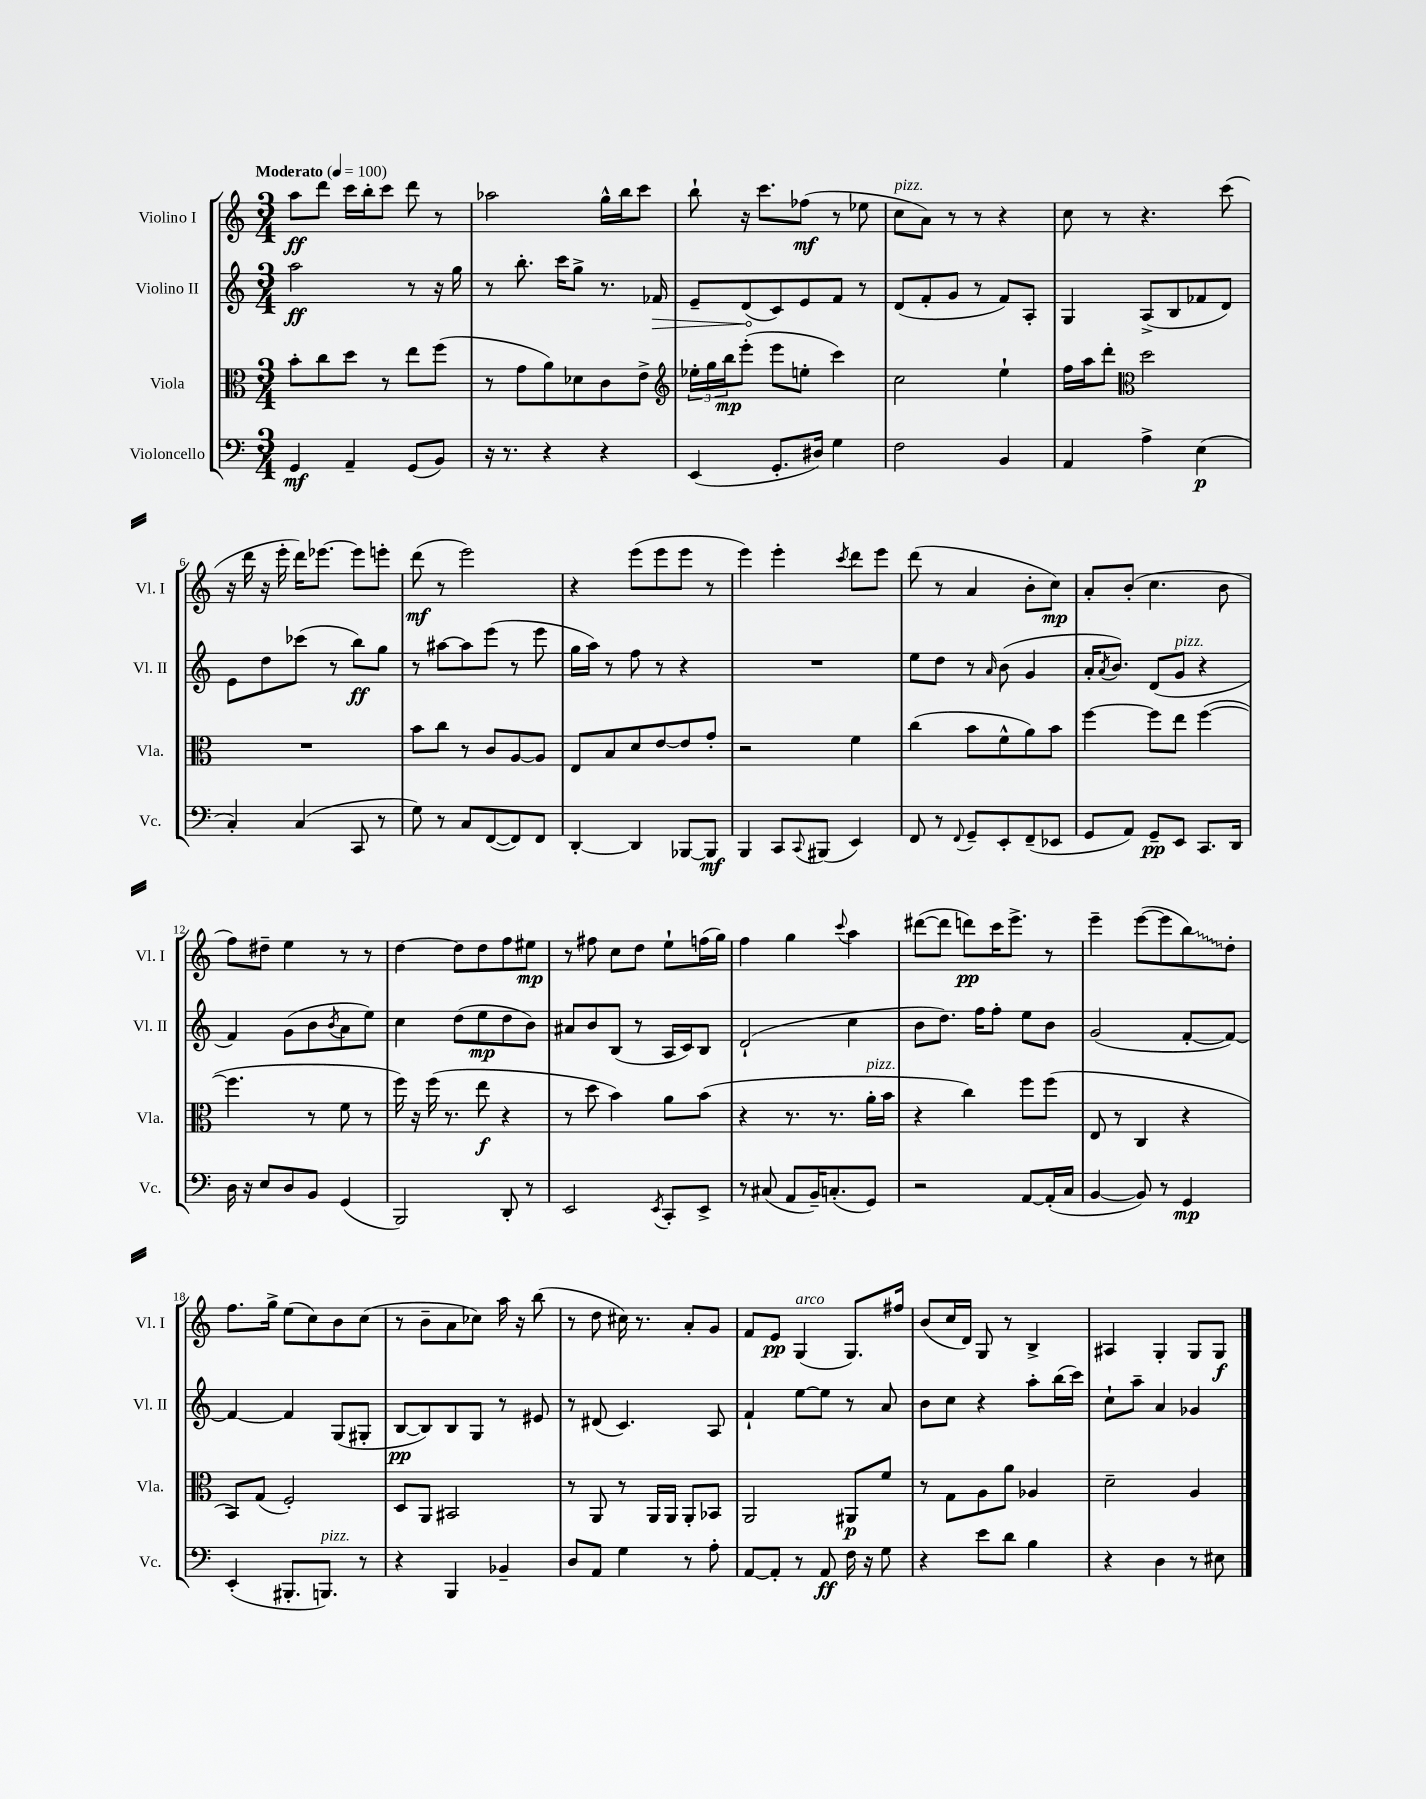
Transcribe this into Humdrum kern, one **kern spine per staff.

**kern	**kern	**kern	**kern
*staff4	*staff3	*staff2	*staff1
*clefF4	*clefC3	*clefG2	*clefG2
*k[]	*k[]	*k[]	*k[]
*M3/4	*M3/4	*M3/4	*M3/4
*MM100	*MM100	*MM100	*MM100
4GG	8b'	2aa	8aa
.	8cc	.	8ddd
4AA~	8dd	.	16ccc
.	.	.	16bb'
.	8r	.	8ccc
(8GG	8ee	8r	8ddd
8BB)	(8ff	16r	8r
.	.	16gg	.
=	=	=	=
16r	8r	8r	2aa-
8.r	.	.	.
.	8g	8.bb'	.
4r	8a)	.	.
.	.	16ccc	.
.	8d-	8gg^	.
4r	8c	8.r	16gg^^
.	.	.	16bb
.	8e^	.	8ccc
.	.	16f-	.
=	=	=	=
*	*clefG2	*	*
(4EE	24ee-'	8e~	8bb`
.	24gg	.	.
.	24bb	.	.
.	(8eee'	(8d	16r
.	.	.	8.ccc
8.GG'	8eee	8c)	.
.	8ee'	8e	(8ff-
16D#)	.	.	.
4G	4ccc)	8f	8r
.	.	8r	8ee-
=	=	=	=
2F	2cc	(8d	8cc
.	.	8f'	8a)
.	.	8g	8r
.	.	8r	8r
4BB	4ee`	8f)	4r
.	.	8A'	.
=	=	=	=
4AA	16ff	4G	8cc
.	16aa	.	.
.	8ddd'	.	8r
*	*clefC3	*	*
4A^	2dd	(8A^	4.r
.	.	8B	.
(4E	.	8f-	.
.	.	8d)	(8ccc
=	=	=	=
4C')	2.r	8e	16r
.	.	.	16ddd
.	.	8dd	16r
.	.	.	16eee'
(4C	.	(8ccc-	16ddd)
.	.	.	[8.eee-
.	.	8r	.
8CC	.	8bb)	8eee-]
8r	.	8gg	8eee'
=	=	=	=
8G)	8b	8r	(8ddd
8r	8cc	[8aa#	8r
8C	8r	8aa#]	2eee)
([8FF	8c	(8eee	.
8FF])	[8A	8r	.
8FF	8A]	8eee	.
=	=	=	=
[4DD'	8E	16gg	4r
.	.	16aa)	.
.	8B	8r	.
4DD]	8d	8ff	(8eee
.	[8e	8r	8eee
[8BBB-	8e]	4r	8eee
8BBB-]	8g'	.	8r
=	=	=	=
4BBB	2r	2.r	4eee)
8CC	.	.	4eee'
8qqCC	.	.	.
(8BBB#	.	.	.
.	.	.	8qccc
4EE)	4f	.	8ddd
.	.	.	8eee
=	=	=	=
8FF	(4cc	8ee	(8ddd
8r	.	8dd	8r
8qqFF	.	.	.
8GG~	8b	8r	4a
.	.	16qqa	.
8EE'	8f^^	(8b	.
(8FF~	8a)	4g	8b'
8EE-	8b	.	8cc)
=	=	=	=
8GG	[4ff	16a'	8a'
.	.	8qa	.
.	.	8.b)	.
8AA)	.	.	(8b'
8GG~	8ff]	(8d	4.cc
8EE	8ee	8g	.
8.CC	([4ff	4r	.
.	.	.	8b
16DD	.	.	.
=	=	=	=
16D	4.ff]	4f)	8ff)
16r	.	.	.
8E	.	.	8dd#~
8D	.	(8g	4ee
8BB	8r	8b	.
.	.	8qb	.
(4GG	8f	8a	8r
.	8r	8ee)	8r
=	=	=	=
2BBB)	16ff)	4cc	[4dd
.	16r	.	.
.	(16ff	.	.
.	8.r	.	.
.	.	(8dd	8dd]
.	8ee	8ee	8dd
8DD'	4r	8dd	8ff
8r	.	8b)	8ee#
=	=	=	=
2EE	8r	8a#	8r
.	8dd	8b	8ff#
.	4b)	(8B	8cc
.	.	8r	8dd
8qEE	.	.	.
8CC'	8a	16A	8ee`
.	.	16c)	.
8EE^	(8b	8B	(16ff
.	.	.	16gg)
=	=	=	=
8r	4r	(2d`	4ff
(8C#	.	.	.
8AA	8.r	.	4gg
16BB~)	.	.	.
(8.C'	8.r	.	.
.	.	.	8qqccc
.	.	4cc	4aa
8GG)	16a'	.	.
.	16b	.	.
=	=	=	=
2r	4r	8b	([8ddd#
.	.	8.dd)	8ddd#]
.	4cc)	.	8ddd)
.	.	16ff	.
.	.	8ff'	16ccc
.	.	.	8.eee^
[8AA	8ff	8ee	.
(16AA']	(8ff	8b	8r
16C	.	.	.
=	=	=	=
[4BB	8E	(2g	4eee~
.	8r	.	.
8BB])	4C	.	([8eee
8r	.	.	8eee]
4GG	4r	[8f'	8bb)
.	.	8f_)	8dd'
=	=	=	=
(4EE'	8BB)	4f_	8.ff
.	(8G	.	.
.	.	.	16gg^
8.BBB#'	2F')	4f]	(8ee
.	.	.	8cc)
8.BBB)	.	.	.
.	.	(8G	8b
8r	.	8G#'	(8cc
=	=	=	=
4r	8D	[8B	8r
.	8AA	8B])	8b~
4BBB	2BB#	8B	8a
.	.	8G	8cc-)
4BB-~	.	8r	16aa
.	.	.	16r
.	.	8e#	(8bb
=	=	=	=
8D	8r	8r	8r
8AA	8AA	(8d#	8dd
4G	8r	4.c)	16cc#)
.	.	.	8.r
.	16AA	.	.
.	16AA	.	.
8r	8AA'	.	8a'
8A'	8BB-	8A	8g
=	=	=	=
[8AA	2AA	4f`	8f
8AA']	.	.	8e
8r	.	[8ee	(4G
8AA	.	8ee]	.
16F	8AA#	8r	8.G)
16r	.	.	.
8G	8f	8a	.
.	.	.	16ff#
=	=	=	=
4r	8r	8b	(8b
.	8G	8cc	16cc
.	.	.	16d)
8e	8A	4r	8G
8d	8a	.	8r
4B	4A-	8aa'	4B^
.	.	(16bb	.
.	.	16ccc)	.
=	=	=	=
4r	2d~	8cc`	4A#
.	.	8aa~	.
4D	.	4a	4G'
8r	4A	4g-	8G
8E#	.	.	8G
==	==	==	==
*-	*-	*-	*-
